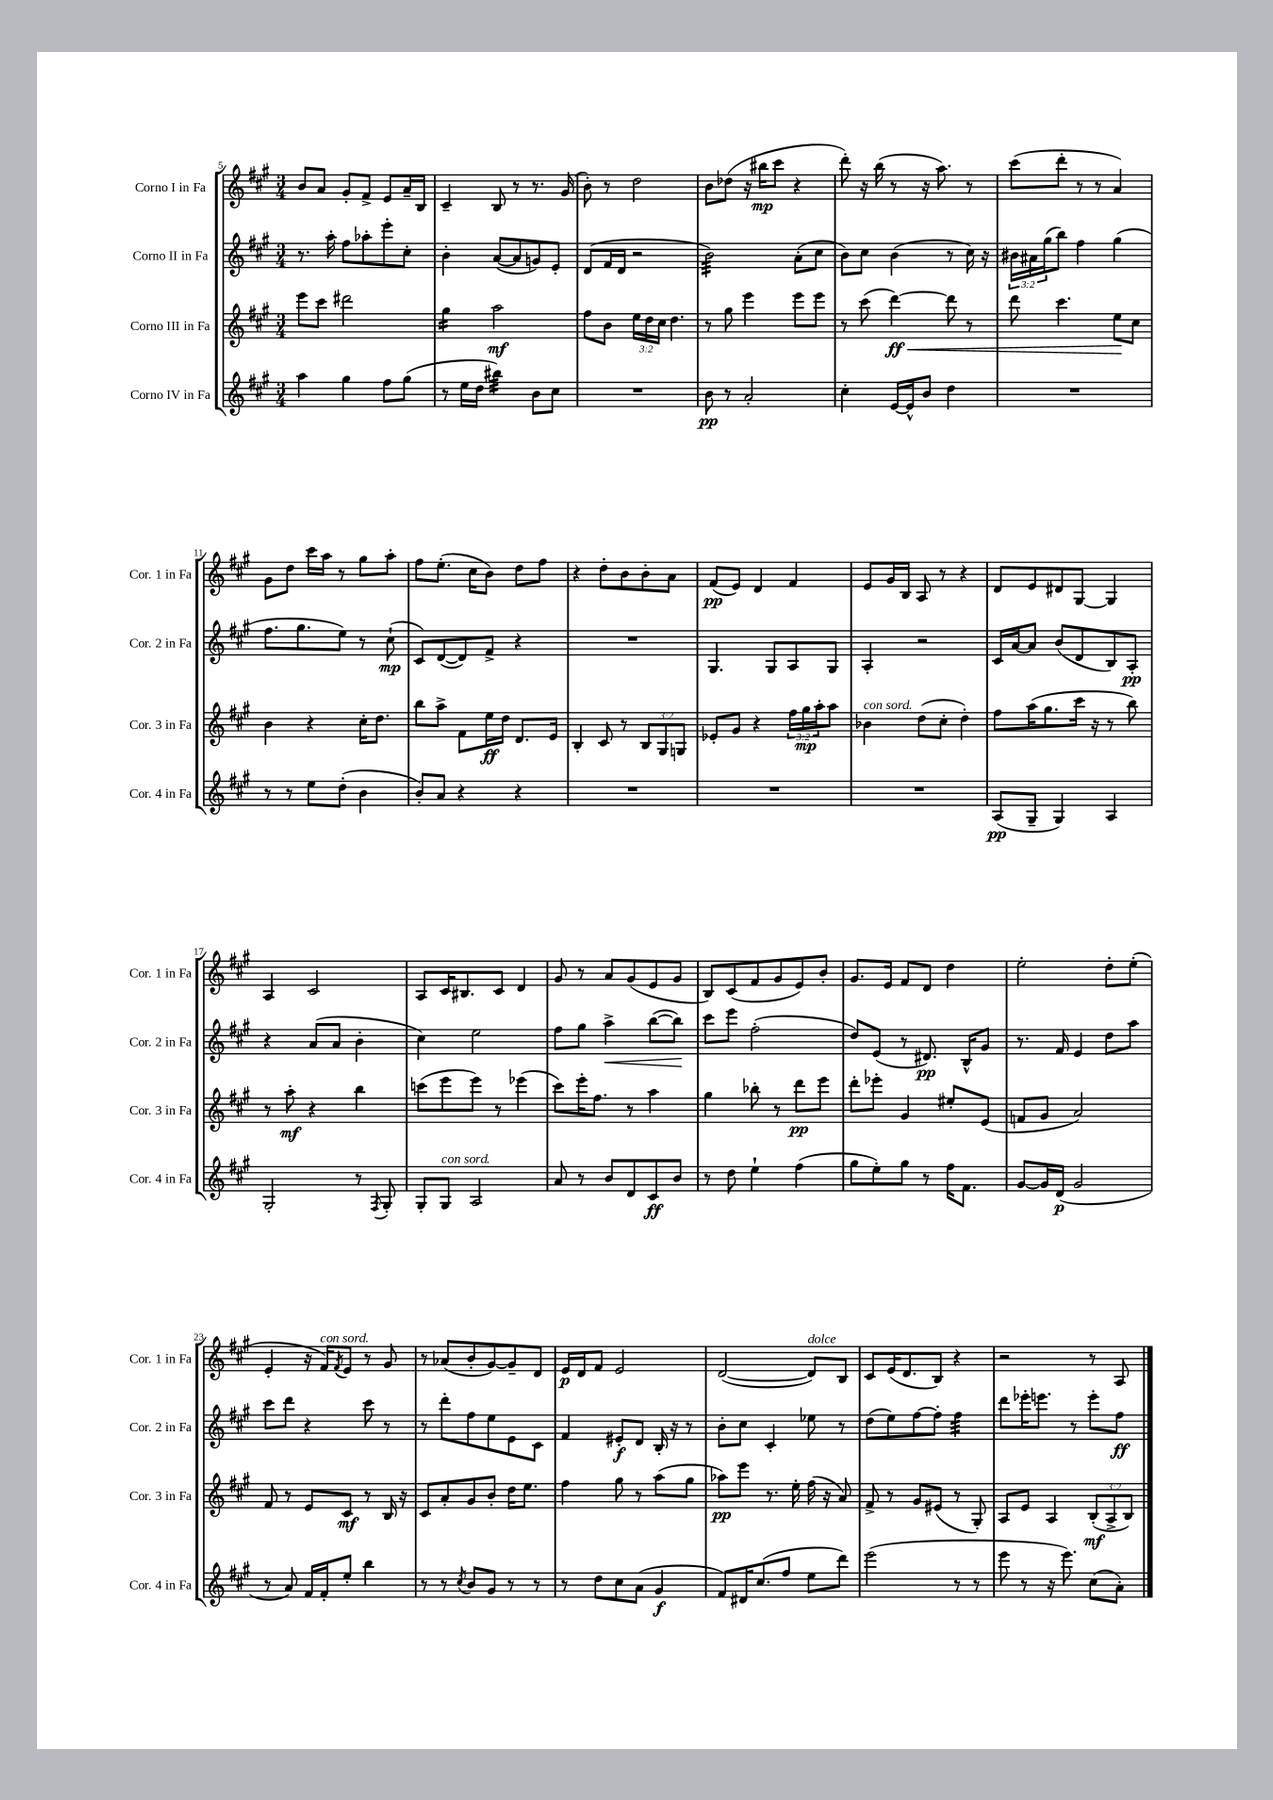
<<
\new StaffGroup <<
\new Staff = "s0" \with { instrumentName = "Corno I in Fa" shortInstrumentName = "Cor. 1 in Fa" } {
    \clef treble \key a \major \numericTimeSignature \time 3/4
    b'8 a'8 gis'8-. fis'8-> e'8 a'16-- b16 |
    cis'4-- b8 r8 r8. gis'16( |
    b'8-.) r8 d''2 |
    b'8 des''8( r16 bis''16\mp cis'''8 r4 |
    d'''8-.) r16 b''16( r8 r16 a''8.) r8 |
    cis'''8( d'''8-. r8 r8 a'4) |
    gis'8 d''8 cis'''16 a''16 r8 gis''8 a''8-. |
    fis''8 e''8.-.( cis''16 b'8) d''8 fis''8 |
    r4 d''8-. b'8 b'8-. a'8 |
    fis'8\pp( e'8) d'4 fis'4 |
    e'8 gis'16 b16 a8 r8 r4 |
    d'8 e'8 dis'8 gis8~ gis4 |
    a4 cis'2 |
    a8 cis'16 bis8. cis'8 d'4 |
    gis'8 r8 a'8 gis'8( e'8 gis'8 |
    b8) cis'8( fis'8 gis'8 e'8) b'8-. |
    gis'8. e'16 fis'8 d'8 d''4 |
    e''2-. d''8-. e''8-.( |
    e'4-. r16 fis'16^\markup { \italic "con sord." }) \acciaccatura { fis'8 } e'8 r8 gis'8 |
    r8 aes'8( b'8-. gis'8~) gis'8-- d'8 |
    e'16\p d'16 fis'8 e'2 |
    d'2~( d'8^\markup { \italic "dolce" }) b8 |
    cis'8 e'16( d'8. b8) r4 |
    r2 r8 a8 \bar "|." |
}
\new Staff = "s1" \with { instrumentName = "Corno II in Fa" shortInstrumentName = "Cor. 2 in Fa" } {
    \clef treble \key a \major \numericTimeSignature \time 3/4 \override Staff.TupletNumber.text = #tuplet-number::calc-fraction-text
    r8. a''16-. fis''8 aes''8-. e'''8-. cis''8-. |
    b'4-. a'8~( a'8 g'8) e'8-. |
    d'8( fis'16 d'16 r2 |
    b'2:32) a'8-.( cis''8 |
    b'8) cis''8 b'4( r8 cis''16) r16 |
    \tuplet 3/2 { bis'16 ais'16 gis''16( } b''8) fis''4 gis''4( |
    fis''8. gis''8. e''8) r8 cis''8-!\mp( |
    cis'8) d'8~( d'8) fis'8-> r4 |
    R2. |
    gis4. gis8 a8 gis8 |
    a4-. r2 |
    cis'16 a'16~ a'8 b'8( d'8 b8) a8-.\pp |
    r4 a'8( a'8 b'4-. |
    cis''4) e''2 |
    fis''8 gis''8 a''4->\< b''8~( b''8\!) |
    cis'''8 e'''8 fis''2-.( |
    d''8) e'8( r8 dis'8.\pp) b16-^ gis'8 |
    r8. fis'16 e'4 d''8 a''8 |
    cis'''8 d'''8 r4 cis'''8 r8 |
    r8 d'''8-. fis''8 e''8 e'8 cis'8 |
    fis'4 eis'8-.\f d'8 b16-. r16 r8 |
    b'8-. cis''8 cis'4-. ees''8 r8 |
    d''8( e''8) fis''8~ fis''8-. fis''4:32 |
    d'''8 ees'''16-. e'''8. r8 e'''8-. fis''8\ff \bar "|." |
}
\new Staff = "s2" \with { instrumentName = "Corno III in Fa" shortInstrumentName = "Cor. 3 in Fa" } {
    \clef treble \key a \major \numericTimeSignature \time 3/4 \override Staff.TupletNumber.text = #tuplet-number::calc-fraction-text
    e'''8 cis'''8 dis'''2 |
    gis''4:16 a''2\mf |
    fis''8 b'8 \tuplet 3/2 { e''16 d''16 cis''16 } d''4. |
    r8 gis''8 e'''4 e'''8 e'''8 |
    r8 cis'''8( d'''4~\ff\<) d'''8 r8 |
    d'''8 cis'''4. e''8\! cis''8 |
    b'4 r4 cis''16-. d''8. |
    b''8 a''8-> fis'8 e''16\ff d''16 d'8. e'16 |
    b4-. cis'8 r8 \tuplet 3/2 { b8 gis8 g8 } |
    ees'8-. gis'8 r4 \tuplet 3/2 { fis''16 gis''16\mp a''16-. } a''8 |
    bes'4^\markup { \italic "con sord." } d''8( cis''8-. d''4-.) |
    fis''8 a''16( gis''8. cis'''16 r16 r8 b''8) |
    r8 a''8-.\mf r4 b''4 |
    c'''8( e'''8 e'''8) r8 ees'''4( |
    cis'''8) e'''16-. fis''8. r8 a''4 |
    gis''4 bes''8-. r8 d'''8\pp e'''8 |
    d'''8-. ees'''8-. gis'4 eis''8-. e'8( |
    f'8 gis'8 a'2) |
    fis'8 r8 e'8 cis'8\mf r8 b16 r16 |
    cis'8 a'8-. gis'8 b'8-. d''16 e''8. |
    fis''4 gis''8 r8 a''8( gis''8 |
    aes''8\pp) e'''8 r8. e''16-. fis''16( r16 a'8) |
    fis'8-> r8 gis'8 eis'8( r8 gis8-.) |
    a8 e'8 a4 \tuplet 3/2 { b8-.\mf( a8-> b8) } \bar "|." |
}
\new Staff = "s3" \with { instrumentName = "Corno IV in Fa" shortInstrumentName = "Cor. 4 in Fa" } {
    \clef treble \key a \major \numericTimeSignature \time 3/4
    a''4 gis''4 fis''8 gis''8( |
    r8 e''16 d''16 bis''4:32) b'8 cis''8 |
    R2. |
    b'8\pp r8 a'2-. |
    cis''4-. e'16~ e'16-^ b'8 d''4 |
    R2. |
    r8 r8 e''8 d''8-.( b'4 |
    b'8-.) a'8 r4 r4 |
    R2. |
    R2. |
    R2. |
    a8\pp( gis8-- gis4) a4 |
    gis2-. r8 \acciaccatura { fis8 } gis8-. |
    gis8-. gis8^\markup { \italic "con sord." } a2 |
    a'8 r8 b'8 d'8 cis'8\ff b'8 |
    r8 d''8 e''4-! fis''4( |
    gis''8 e''8-.) gis''8 r8 fis''16 fis'8. |
    gis'8~ gis'16 d'16\p( gis'2 |
    r8 a'8) fis'16 fis'16-. e''8-. b''4 |
    r8 r8 \acciaccatura { cis''8 } b'8 gis'8 r8 r8 |
    r8 d''8 cis''8 a'8( gis'4\f |
    fis'8) dis'16 cis''8.( fis''8 e''8 d'''8) |
    e'''2( r8 r8 |
    e'''8 r8 r16 e'''8.) cis''8( a'8-.) \bar "|." |
}
>>
>>
\layout { \context { \Score currentBarNumber = #5 } }
